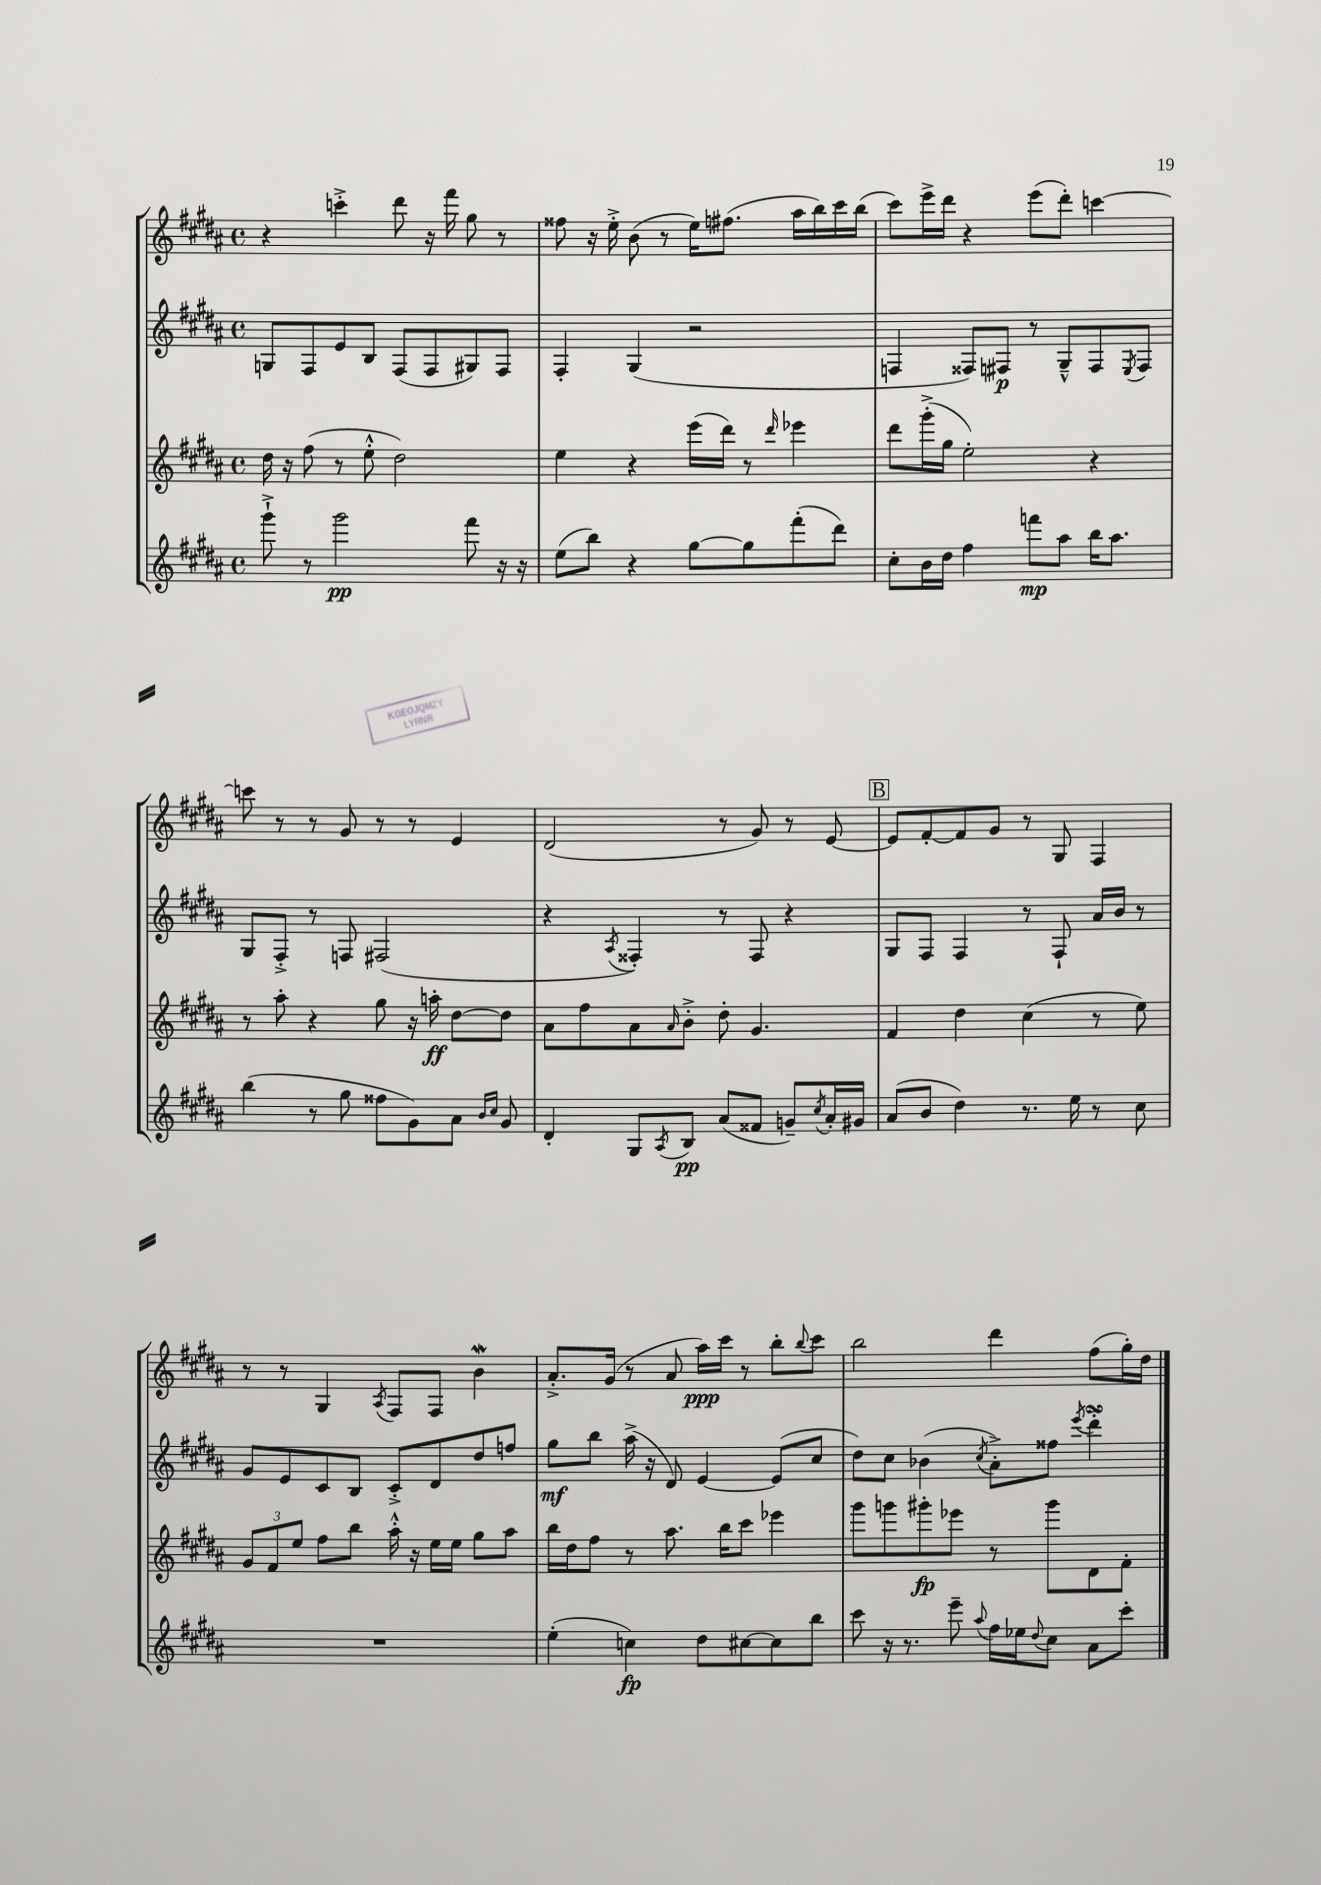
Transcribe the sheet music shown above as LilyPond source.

<<
\new StaffGroup <<
\new Staff = "s0" {
    \clef treble \key b \major \defaultTimeSignature \time 4/4
    r4 c'''4-.-> dis'''8 r16 fis'''16 gis''8 r8 |
    fisis''8 r16 e''16-.-> b'8( r8 e''16) fis''8.( ais''16 b''16) cis'''16 b''16( |
    cis'''8) e'''16-> dis'''16 r4 e'''8( dis'''8-.) c'''4~ |
    c'''8 r8 r8 gis'8 r8 r8 e'4 |
    dis'2( r8 gis'8) r8 e'8~ |
    \mark \markup { \box "B" } e'8 fis'8~-. fis'8 gis'8 r8 gis8 fis4 |
    r8 r8 gis4 \acciaccatura { ais8 } fis8 fis8 b'4\mordent |
    ais'8.-.-> gis'16( r8 ais'8 ais''16\ppp) cis'''16 r8 b''8-. \appoggiatura { b''8 } cis'''8 |
    b''2 dis'''4 fis''8( gis''16-.) dis''16 \bar "|." |
}
\new Staff = "s1" {
    \clef treble \key b \major \defaultTimeSignature \time 4/4
    g8 fis8 e'8 b8 fis8( fis8 gis8) fis8 |
    fis4-. gis4( r2 |
    f4 fisis8) fis8\p r8 gis8---^ fis8 \acciaccatura { e8 } fis8 |
    gis8 fis8-.-> r8 f8 fis2( |
    r4 \acciaccatura { ais8 } fisis4-.) r8 fisis8 r4 |
    \mark \markup { \box "B" } gis8 fis8 fis4 r8 fis8-! ais'16 b'16 r8 |
    gis'8 e'8 cis'8 b8 cis'8-.-> dis'8 dis''8 f''8 |
    gis''8\mf b''8 ais''16->( r16 dis'8) e'4~ e'8( cis''8 |
    dis''8) cis''8 bes'4( \acciaccatura { cis''8 } ais'8-.->) fisis''8 \acciaccatura { e'''8 } dis'''4-.->\turn \bar "|." |
}
\new Staff = "s2" {
    \clef treble \key b \major \defaultTimeSignature \time 4/4
    dis''16 r16 fis''8( r8 e''8-.-^ dis''2) |
    e''4 r4 e'''16( dis'''16) r8 \grace { dis'''16 } ees'''4 |
    dis'''8 gis'''16-.->( gis''16 e''2-.) r4 |
    r8 ais''8-. r4 gis''8 r16 a''16-.\ff dis''8~ dis''8 |
    ais'8 fis''8 ais'8 \grace { ais'16 } b'8-.-> dis''8-. gis'4. |
    \mark \markup { \box "B" } fis'4 dis''4 cis''4( r8 e''8) |
    \tuplet 3/2 { gis'8 fis'8 e''8 } fis''8 b''8 ais''16-.-^ r16 e''16 e''16 gis''8 ais''8 |
    b''16 dis''16 fis''8 r8 ais''8. b''16 cis'''8 ees'''4 |
    gis'''8 g'''8 gis'''8-.\fp ees'''8 r8 gis'''8 dis'8 fis'8-. \bar "|." |
}
\new Staff = "s3" {
    \clef treble \key b \major \defaultTimeSignature \time 4/4
    gis'''8-!-> r8 gis'''2\pp fis'''8 r16 r16 |
    e''8( b''8) r4 gis''8~ gis''8 fis'''8-.( dis'''8) |
    cis''8-. b'16 dis''16 fis''4 f'''8\mp ais''8 b''16 ais''8. |
    b''4( r8 gis''8 fisis''8 gis'8) ais'8 \grace { b'16 cis''16 } gis'8 |
    dis'4-. gis8 \acciaccatura { ais8 } b8\pp ais'8( fisis'8 g'8--) \acciaccatura { cis''8 } ais'16-. gis'16 |
    \mark \markup { \box "B" } ais'8( b'8 dis''4) r8. e''16 r8 cis''8 |
    R1 |
    e''4-.( c''4\fp) dis''8 cis''8~ cis''8 b''8 |
    cis'''8 r16 r8. e'''8-- \appoggiatura { ais''8 } fis''16 ees''16 \appoggiatura { dis''8 } cis''8 ais'8 cis'''8-. \bar "|." |
}
>>
>>
\layout { \context { \Score \remove "Bar_number_engraver" } }
